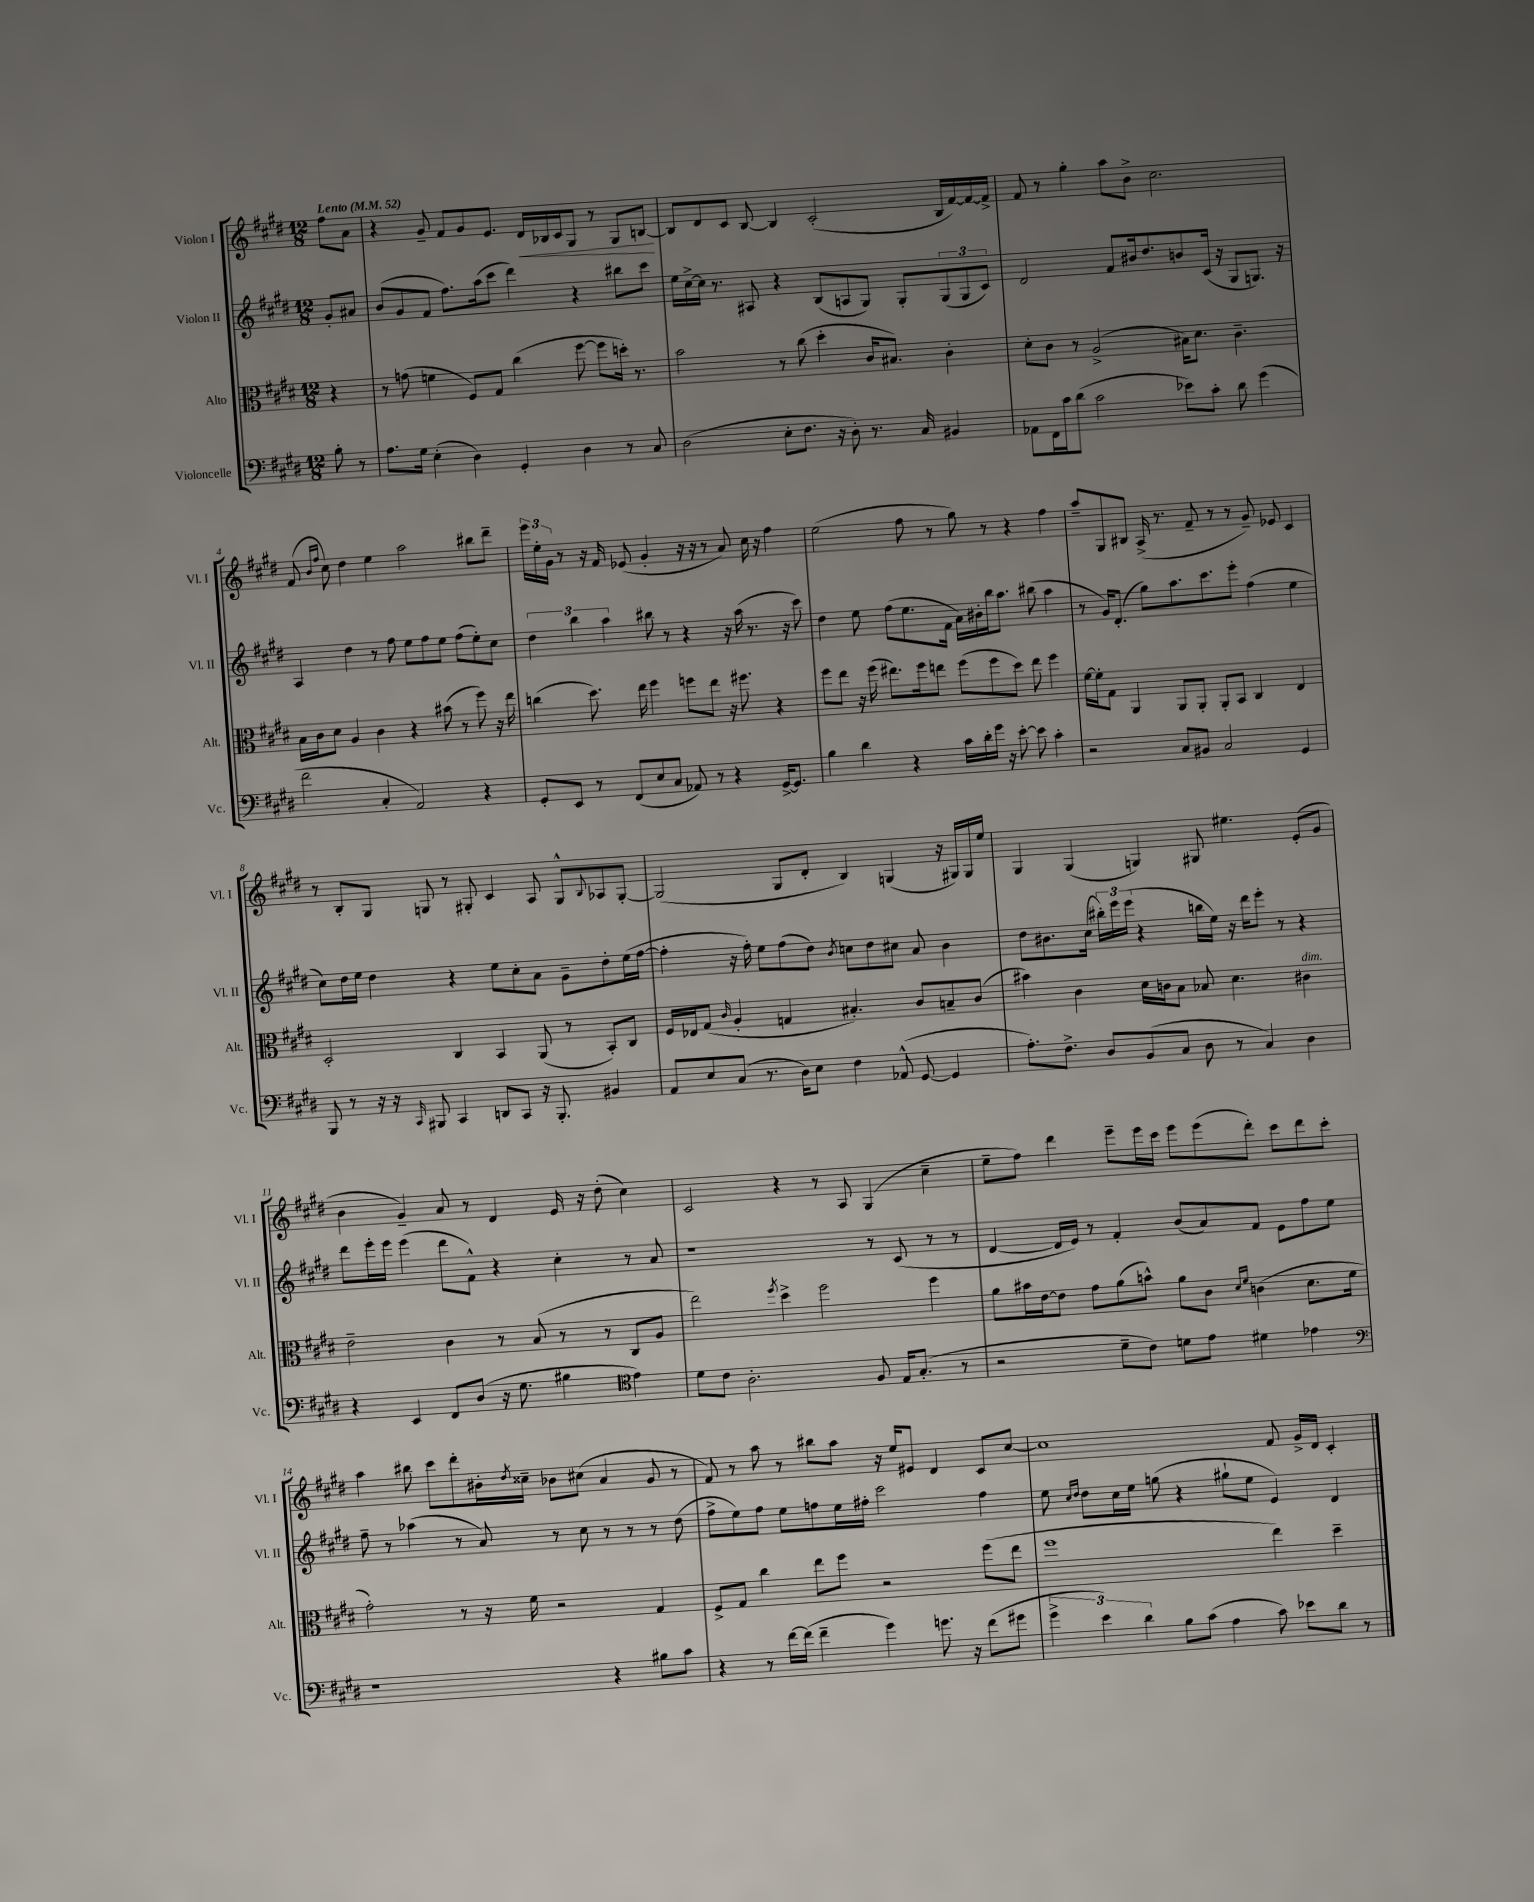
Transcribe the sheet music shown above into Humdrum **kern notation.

**kern	**kern	**kern	**kern
*staff4	*staff3	*staff2	*staff1
*clefF4	*clefC3	*clefG2	*clefG2
*k[f#c#g#d#]	*k[f#c#g#d#]	*k[f#c#g#d#]	*k[f#c#g#d#]
*M12/8	*M12/8	*M12/8	*M12/8
*MM52	*MM52	*MM52	*MM52
8B'\	4r	8g#'/L	8ff#\L
8r	.	8a#/J	8a\J
=	=	=	=
8.A\L	8r	(8b/L	4r
.	(8g\	8g#/	.
16G#\Jk	.	.	.
(4E'\	4f\	8f#/J	8g#~/
.	.	8.ff#\L)	8f#/L
4D#\)	8F#/L)	.	8g#/
.	.	(16aa\k	.
.	8G#/J	8ccc#\J	8.e/J
4GG#'/	(4cc#\	4ddd#\)	.
.	.	.	16d#/LL
.	.	.	16B-/
.	.	.	16c#/J
4D#\	[8ff#\	4r	8G#/J
.	8ff#\]L	.	8r
8r	16dd'\Jk)	8bb#\L	8G#/L
.	8.r	.	.
8C#/	.	8ccc#\J	[8B/J
=	=	=	=
(2D#\	2b\	16ee\LL	8B/]L
.	.	[16cc#^\	.
.	.	16cc#\]JJ	8d#/
.	.	8.r	.
.	.	.	8c#/J
.	.	8A#/	[8B/
8E'\L	8r	4r	4B/]
8.F#\J	(8cc#\	.	.
.	4dd#'\	(8B/L	(2c#'/
16r	.	.	.
8D#'\)	.	8A/	.
8.r	16c#/LK	8G#/J)	.
.	8.B#/J)	.	.
.	.	8G#'/L	.
16C#/	.	.	.
4BB#/	4c#'\	(12G#/	16B/LL
.	.	.	[16f#/)
.	.	12G#/	.
.	.	.	16f#/_
.	.	12c#/J)	.
.	.	.	16f#^/]JJ
=	=	=	=
8AA-\L	8d#'\L	2d#/	8f#/
16FF#\L	8c#\J	.	8r
16c#\J	.	.	.
(8d#\J	8r	.	4gg#'\
2c#\	(2A^/	.	.
.	.	8f#/L	8aa\L
.	.	16b#/k	8b^\J
.	.	8.dd#/	.
.	.	.	2.cc#\
8e-\L)	16B#\LK)	8b/	.
.	8.d#\J	.	.
8c#'\J	.	(16c#/Jk	.
.	.	16r	.
8d#\	4.c#~\	8G#/L	.
(4g#\	.	8.G/J)	.
.	.	16r	.
=	=	=	=
2f#\	16B\LL	4A/	(8f#/
.	16c#\J	.	.
.	.	.	16qqb/LL
.	.	.	16qqff#/JJ
.	8d#\J	.	8cc#\)
.	4A/	4dd#\	4dd#\
4C#'/	4c#\	8r	4ee\
.	.	8ff#\	.
2AA/)	4r	8ee\L	2aa\
.	.	8ff#\	.
.	(8b#\	8ee\J	.
.	8r	(8ff#\L	.
4r	8ff#\)	8ee'\)	8bb#\L
.	16r	8cc#\J	8ddd#~\J
.	16ee\	.	.
=	=	=	=
8GG#'/L	(4cc\	6dd#\	24eee\LL
.	.	.	24ee'\
.	.	.	24g#\JJ
8EE/J	.	.	8r
.	.	6bb\	.
8r	8.dd#\)	.	16r
.	.	.	16f#/
.	.	6aa\	.
(8FF#/L	.	.	(8e-/
.	16ee\	.	.
8E/	4ff#\	8bb#\	4g#'/
8C#/J	.	8r	.
8AA-/)	8ff\L	4r	16r
.	.	.	16r
8r	8ee\J	.	8r
4r	16r	16r	8a/)
.	8.ff#\	(16aa\	.
.	.	8.r	16cc#\
.	.	.	16r
[16GG#^/LK	4r	.	4ff#\
8.GG#/]J	.	16r	.
.	.	8ccc#\)	.
=	=	=	=
4B\	8ff#\L	4dd#\	(2ee\
.	8ee\J	.	.
4d#\	16r	8ee\	.
.	(16ff#\	.	.
.	8.ee#\L)	(8ff#\L	.
4r	.	8.ee\	8ff#\
.	16ff#\k	.	.
.	8ee\J	.	8r
.	.	16f#\Jk	.
16c#\LL	(8ff#\L	16a\LL)	8gg#\)
16d#'\	.	16b#'\	.
16g#\JJ	8ff#\	16bb\J	8r
16r	.	8.aa\J	.
[8e'\	8dd#\J)	.	4r
8e\]	8ee\	(8bb#\	.
4c#'\	4ff#\	4aa\	4ff#\
=	=	=	=
2r	[16f#\LL	8r	8aa~/L
.	16f#'\]J	.	.
.	8G#\J	16g#/LK)	8G#/
.	.	(8.d#'/J	.
.	4AA/	.	8B#/J
.	.	8gg#\L)	(16A^/
.	.	.	8.r
8C#/L	8AA/L	8.aa\	.
8BB#/J	8AA'/J	.	8f#~/
.	.	8.ccc#\	.
2C#/	8AA'/L	.	8r
.	8BB/J	8eee'\J	8r
.	4C#/	(4ff#\	8g#~/)
.	.	.	8e-/
4GG#/	4E/	4ee\	4c#/
=	=	=	=
8BBB/	2D#'/	8cc#\L)	8r
8r	.	16dd#\L	8B'/L
.	.	16ee\JJ	.
16r	.	4dd#\	8G#/J
16r	.	.	.
16qqCC#/	.	.	.
8BBB#/	.	.	8G/
4CC#/	4C#/	4r	8r
.	.	.	8G#'/
8DD/L	4BB/	8ee\L	4c#/
8CC#/J	.	8cc#'\	.
16r	(8AA/	8a\J	8A/
8.BBB#'/	.	.	.
.	8r	8g#~\L	8G#^^/L
.	.	.	8qqB/
4BB#/	8BB'/L)	8dd#'\	8A-/
.	8C#/J	(16ee\L	[8G#'/J
.	.	[16ff#\JJ	.
=	=	=	=
8AA/L	16F#/LL	4ff#'\]	(2G#/]
.	16E-/J	.	.
8E/	(8G#/J	.	.
.	16qqc#/	.	.
(8C#/J	4A'/	16r	.
.	.	16ff#'\)	.
8.r	.	8ee\L	.
.	4G/	(8ff#\	8G#/L
16D#\LK)	.	.	.
8E\J	.	8dd#\J)	8d#'/J
.	.	8qb/	.
4F#\	4.B#'/)	8cc\L	4B/)
.	.	8dd#\	.
(8AA-^^/	.	8cc#\J	(4G/
[8GG#/	8c#/L	8a/	.
4GG#/]	8B~/	4b\	16r
.	.	.	16G#/LL)
.	(8c#/J	.	16G#/
.	.	.	16ee/JJ
=	=	=	=
8.A'\L)	4b#\)	8dd#\L	4G#/
.	.	8.b#\	.
8.F#^\J	.	.	.
.	4c#\	.	(4G#/
.	.	(16cc#\Jk	.
8D#/L	.	24bb#'\LL)	.
.	.	24eee\	.
.	.	(24eee\JJ	.
(8BB/	16d#\LL	4r	4G/)
.	16c\J	.	.
8C#/J	8B\J	.	.
8D#\	8B-/	16bb\LL	8G#/
.	.	16ee\JJ)	.
8r	4.d#\	16r	4.ee#\
.	.	16ddd#\LK	.
4C#/)	.	8eee'\J	.
.	.	8r	.
4D#\	4c#\	4r	(8e'/L
.	.	.	8g#/J
=	=	=	=
4r	2e~\	8ddd#\L	4b\
.	.	16eee'\L	.
.	.	16eee\JJ	.
4EE/	.	(4eee\	4g#~/)
8FF#/L	4c#\	8ddd#\L	8a/
(8D#/J	.	8f#^^\J)	8r
16r	8r	4r	4d#/
8.G#\	.	.	.
.	(8B/	.	.
4B#\	8r	4cc#'\	16e/
.	.	.	16r
.	8r	.	(8dd#'\
*clefC4	*	*	*
4e\)	8C#/L	8r	4cc#\)
.	8A/J	8a/	.
=	=	=	=
8d#\L	2ee\)	1r	2c#/
8c#\J	.	.	.
2.A'\	.	.	.
.	8qff#/	.	.
.	4dd#^\	.	4r
.	2ff#\	.	8r
.	.	.	8A/
8F#/	.	8r	(4G#/
16E/LK	.	(8c#/	.
(8.G#'/J	.	.	.
.	4ff#\	8r	4cc#~\
8r	.	8r	.
=	=	=	=
2r	8a\L	[4d#/	8ee~\L
.	16b#\L	.	8ff#\J)
.	[16e\J	.	.
.	8e\]J	16d#/]LL	4ddd#\
.	.	16e/JJ)	.
.	8g#\L	8r	.
8d#~\L	(8a\	4f#'/	8eee~\L
8c#\J)	8b^^\J)	.	16eee\L
.	.	.	16ccc#\JJ
8d\L	8a\L	(8b/L	8eee\L
8e\J	8c#\J	8a/)	(8eee\
.	16qqd#/LL	.	.
.	16qqf#/JJ	.	.
4d#\	(4c\	8f#/J	8ddd#'\J)
.	.	8e\L	8ccc#\L
4e-\	8.d#\L	8ff#\	8ddd#\
.	.	8ee\J	8ccc#'\J
.	16f#\Jk	.	.
=	=	=	=
*clefF4	*	*	*
1r	2g#'\)	8ff#~\	4aa\
.	.	8r	.
.	.	(4aa-\	8bb#\
.	.	.	8ccc#\L
.	8r	8r	8ddd#'\
.	16r	8a/)	16b#'\L
.	.	.	8qdd#/
.	16f#\	.	16cc##~\JJ
.	2r	8r	8b-\L
.	.	8cc#\	(8cc#\J
4r	.	8r	4a/
.	.	8r	.
8B#\L	4G#/	8r	8g#/
8c#\J	.	(8dd#\	8r
=	=	=	=
4r	8F#^/L	8ff#^\L	8f#/)
.	8G#/J	8ee\)	8r
8r	4cc#\	8ff#\J	8aa\
[16f#\LL	.	8ee\L	8r
(16f#\]JJ	.	.	.
4f#~\	8ee\L	8ff\	8bb#\L
.	8ff#\J	16ee\L	8aa\J
.	.	16ff#'\JJ	.
4g#\)	2r	2ccc#\	16r
.	.	.	16ee/LK
.	.	.	8e#/J
8.g\	.	.	4d#/
16r	.	.	.
(8f#\L	(8ff#\L	4ff#\	8c#/L
8g#\J	8ee\J	.	[8cc#/J
=	=	=	=
6g#^\	1ff#	8ee\	1cc#]
.	.	16qqcc#/LL	.
.	.	16qqdd#/JJ	.
.	.	8dd#\L	.
6e\)	.	.	.
.	.	16cc#\L	.
.	.	16ee\JJ	.
6d#\	.	.	.
.	.	(8gg\	.
8B\L	.	4r	.
(8c#\J	.	.	.
4A\	.	8gg#`\L	.
.	.	8ee\J	.
8c#\)	4ee\)	4e/)	8f#/
8e-\L	.	.	16g#^/LL
.	.	.	16d#/JJ
8d#\J	4dd#~\	4d#/	4c#'/
8r	.	.	.
==	==	==	==
*-	*-	*-	*-
